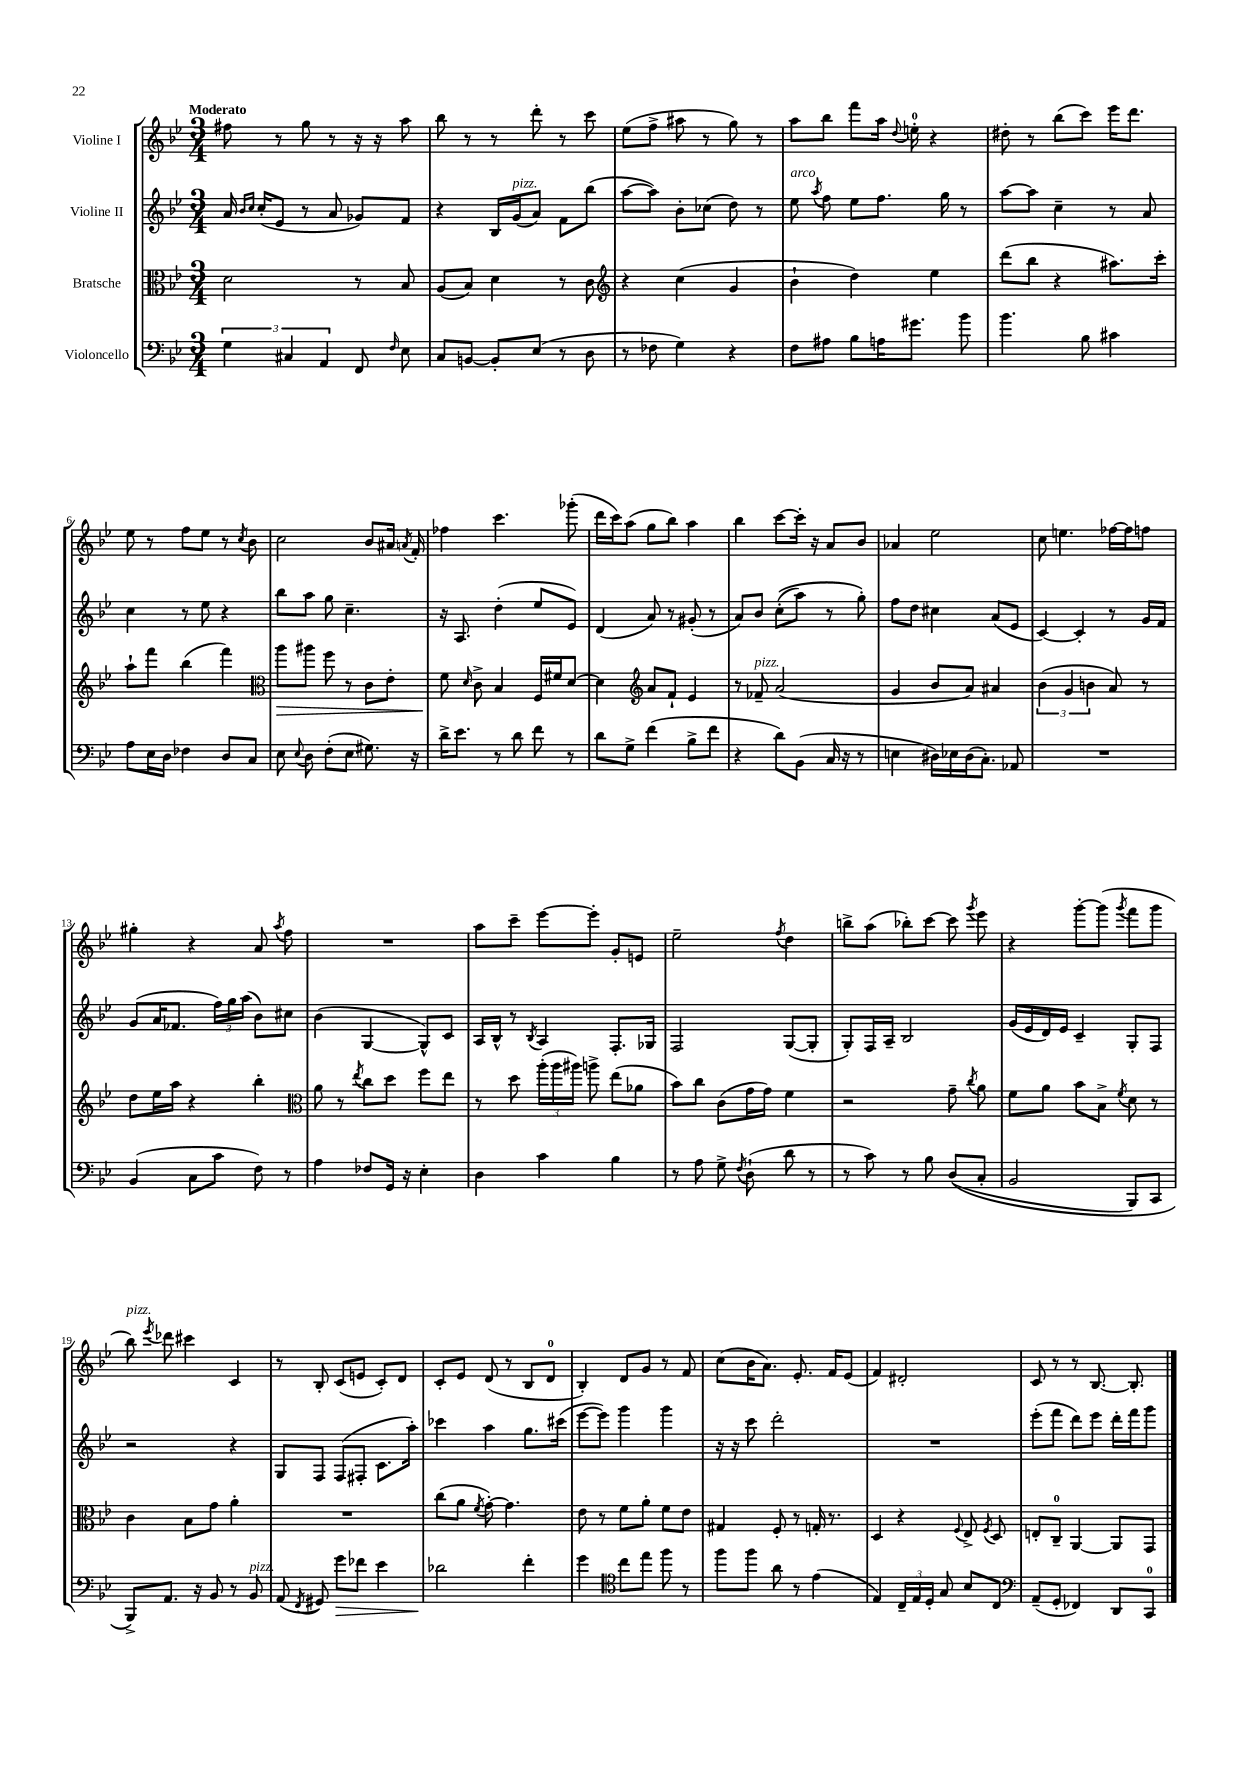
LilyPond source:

<<
\new StaffGroup <<
\new Staff = "s0" \with { instrumentName = "Violine I" } {
    \clef treble \key bes \major \numericTimeSignature \time 3/4 \tempo "Moderato"
    \autoBeamOff fis''8 r8 g''8 r8 r16 r16 a''8 |
    bes''8 r8 r8 d'''8-. r8 c'''8 |
    ees''8[( f''8]-> ais''8 r8 g''8) r8 |
    a''8[ bes''8] f'''8[ a''16] \appoggiatura { d''8 } e''16-0-. r4 |
    dis''8-. r8 bes''8[( c'''8]) ees'''16[ d'''8.] |
    ees''8 r8 f''8[ ees''8] r8 \acciaccatura { c''8 } bes'8 |
    c''2 bes'8[ ais'16] \acciaccatura { a'8 } f'16-. |
    fes''4 c'''4. ges'''8-.( |
    d'''16[ c'''16) a''8]( g''8[ bes''8]) a''4 |
    bes''4 c'''8[~ c'''16]-. r16 a'8[ bes'8] |
    aes'4 ees''2 |
    c''8 e''4. fes''16[~ fes''16 f''8] |
    gis''4-. r4 a'8 \acciaccatura { a''8 } f''8 |
    R2. |
    a''8[ c'''8]-- ees'''8[~ ees'''8]-. g'8[-. e'8] |
    ees''2-- \acciaccatura { f''8 } d''4 |
    b''8[-> a''8]( bes''8[-.) c'''8]~ c'''8 \acciaccatura { g'''8 } ees'''8 |
    r4 g'''8[~-. g'''8]( \acciaccatura { g'''8 } f'''8[ g'''8] |
    bes''8^\markup { \italic "pizz." }) \acciaccatura { ees'''8 } des'''8 cis'''4 c'4 |
    r8 bes8-. c'8[( e'8] c'8[-.) d'8] |
    c'8[-. ees'8] d'8( r8 bes8[ d'8]-0 |
    bes4-.) d'8[ g'8] r8 f'8 |
    c''8[( bes'16 a'8.]) ees'8.-. f'16[ ees'8]( |
    f'4) dis'2-. |
    c'8 r8 r8 bes8.~ bes8.-. \bar "|." |
}
\new Staff = "s1" \with { instrumentName = "Violine II" } {
    \clef treble \key bes \major \numericTimeSignature \time 3/4
    \autoBeamOff a'16 \grace { bes'16[ c''16] } c''16[-.( ees'8] r8 a'8 ges'8[) f'8] |
    r4 bes16[ g'16^\markup { \italic "pizz." }( a'8]) f'8[ bes''8]( |
    a''8[~ a''8]) bes'8[-. ces''8]( d''8) r8 |
    ees''8^\markup { \italic "arco" } \acciaccatura { a''8 } f''8 ees''8[ f''8.] g''16 r8 |
    a''8[~ a''8] c''4-- r8 a'8 |
    c''4 r8 ees''8 r4 |
    bes''8[ a''8] g''8 c''4.-- |
    r16 a8. d''4-.( ees''8[ ees'8]) |
    d'4( a'8) r8 gis'8-.( r8 |
    a'8[) bes'8] c''8[-.(\( a''8]) r8 g''8-.\) |
    f''8[ d''8] cis''4 a'8[( ees'8] |
    c'4~) c'4-. r8 g'16[ f'16] |
    g'8[( a'16 fes'8.] \tuplet 3/2 { f''16[) g''16 a''16]( } bes'8[) cis''8] |
    bes'4( g4~ g8[-^) c'8] |
    a16[ bes16]-^ r8 \acciaccatura { bes8 } a4 f8.[-. ges16] |
    f2 g8[~( g8]-. |
    g8[-.) f16 a16]-- bes2 |
    g'16[( ees'16 d'16) ees'16] c'4-- g8[-. f8] |
    r2 r4 |
    g8[ f8] f8[( fis8]-. c'8.[ a''16]-.) |
    ces'''4 a''4 g''8.[ cis'''16]( |
    ees'''8[~ ees'''8]) g'''4 g'''4 |
    r16 r16 c'''8 d'''2-. |
    R2. |
    ees'''8[-.( f'''8] d'''8[) ees'''8] d'''16[-. f'''16 g'''8] \bar "|." |
}
\new Staff = "s2" \with { instrumentName = "Bratsche" } {
    \clef alto \key bes \major \numericTimeSignature \time 3/4
    \autoBeamOff d'2 r8 bes8 |
    a8[( bes8]) d'4 r8 c'8 |
    \clef treble r4 c''4( g'4 |
    bes'4-! d''4) ees''4 |
    d'''8[( bes''8] r4 ais''8.[) c'''16]-. |
    a''8[-! f'''8] bes''4( f'''4) |
    \clef alto a''8[\> ais''8] f''8 r8 c'8[ ees'8]-. |
    f'8\! \grace { d'16 } c'8-> bes4 f16[ fis'16 d'8]~ |
    d'4 \clef treble a'8[ f'8]-! ees'4 |
    r8 fes'8--^\markup { \italic "pizz." } a'2( |
    g'4 bes'8[ a'8]) ais'4 |
    \tuplet 3/2 { bes'4( g'4 b'4 } a'8) r8 |
    d''8[ ees''16 a''16] r4 bes''4-. |
    \clef alto a'8 r8 \acciaccatura { ees''8 } c''8[ d''8] f''8[ ees''8] |
    r8 d''8 \tuplet 3/2 { a''16[-.( a''16 ais''16]) } a''8-> ees''8[( aes'8] |
    bes'8[) c''8] c'8[( g'16 g'16]) f'4 |
    r2 g'8-- \acciaccatura { c''8 } a'8 |
    f'8[ a'8] bes'8[ bes8]-> \acciaccatura { f'8 } d'8 r8 |
    c'4 bes8[ g'8] a'4-. |
    R2. |
    c''8[( a'8] \acciaccatura { f'8 } g'8~-.) g'4. |
    ees'8 r8 f'8[ a'8]-. f'8[ ees'8] |
    gis4 f8-. r8 g16-. r8. |
    d4 r4 \appoggiatura { f8 } ees8-> \acciaccatura { f8 } d8 |
    e8[-. c8]-0-- a,4~ a,8[ g,8] \bar "|." |
}
\new Staff = "s3" \with { instrumentName = "Violoncello" } {
    \clef bass \key bes \major \numericTimeSignature \time 3/4
    \autoBeamOff \tuplet 3/2 { g4 cis4 a,4 } f,8 \grace { f16 } ees8 |
    c8[ b,8]~ b,8[-. ees8]( r8 d8 |
    r8 fes8 g4) r4 |
    f8[ ais8] bes8[ a16 gis'8.] bes'8 |
    bes'4. bes8 cis'4 |
    a8[ ees16 d16] fes4 d8[ c8] |
    ees8 \appoggiatura { ees8 } d8 f8[-.( ees8] gis8.) r16 |
    d'16[-> ees'8.] r8 d'8 f'8 r8 |
    d'8[ g8]-> f'4( bes8[-> f'8] |
    r4 d'8[) bes,8]( c16 r16 r8 |
    e4 dis16[) ees16 dis16( c8.]-.) aes,8 |
    R2. |
    bes,4( c8[ c'8] f8) r8 |
    a4 fes8[ g,16] r16 ees4-. |
    d4 c'4 bes4 |
    r8 a8 g8-> \acciaccatura { f8 } d8-!( d'8 r8 |
    r8 c'8) r8 bes8 d8[(\( c8]-. |
    bes,2 bes,,8[) c,8] |
    bes,,8[->\) a,8.] r16 bes,8 r8 bes,8^\markup { \italic "pizz." } |
    a,8( \acciaccatura { f,8 } gis,8) g'8[\> fes'8] ees'4 |
    des'2\! f'4-. |
    g'4 \clef tenor c''8[ ees''8] f''8 r8 |
    f''8[ f''8] a'8 r8 ees'4( |
    ees4) \tuplet 3/2 { c16[-- ees16 d16]-. } g8 bes8[ c8] |
    \clef bass a,8[--( g,8]-. fes,4) d,8[ c,8]-0 \bar "|." |
}
>>
>>
